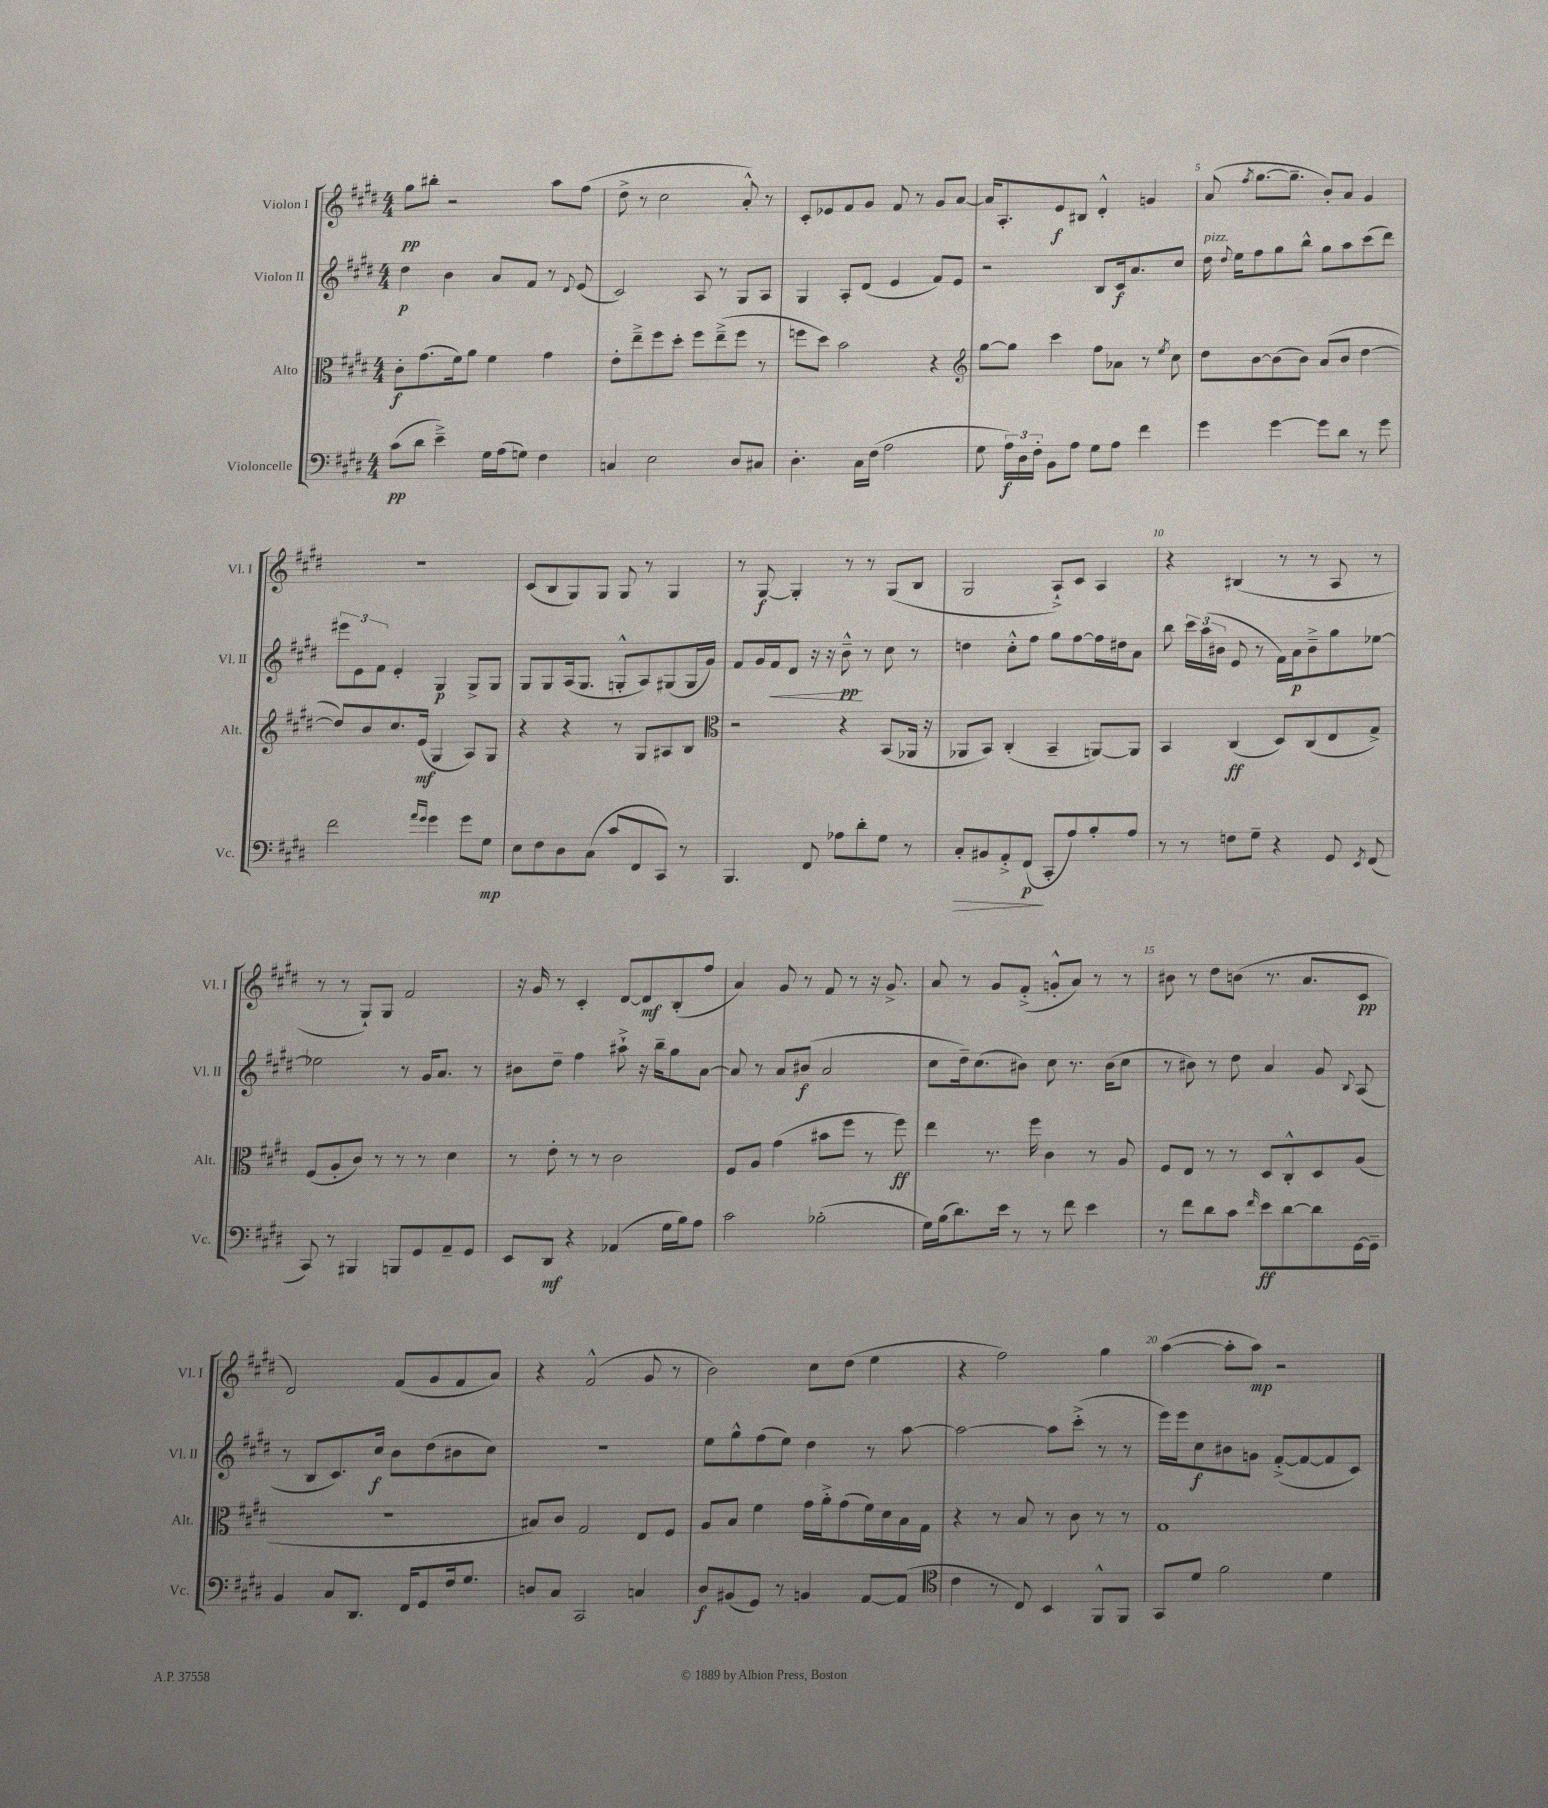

**kern	**kern	**kern	**kern
*staff4	*staff3	*staff2	*staff1
*clefF4	*clefC3	*clefG2	*clefG2
*k[f#c#g#d#]	*k[f#c#g#d#]	*k[f#c#g#d#]	*k[f#c#g#d#]
*M4/4	*M4/4	*M4/4	*M4/4
(8c#	8c#'	4dd#	8gg#
8d#	(8.g#	.	8bb#'
4e~^)	.	4b	2r
.	16f#)	.	.
.	8a	.	.
16G#	4f#	8a	.
(16A	.	.	.
8G)	.	8f#	.
4F#	4g#	8r	8aa
.	.	8qqd#	.
.	.	(8e	(8ff#
=	=	=	=
4C	8e'	2c#)	8dd#^
.	8ee~^	.	8r
2E	8ff#	.	2cc#
.	8dd#'	.	.
.	8ff#	8A	.
.	(8ee~^	8r	.
8D#	8ff#	8G#	8a'^^)
8C#	8r	8A	8r
=	=	=	=
4.D#'	8ff	4G#	8c#'
.	8dd#)	.	8e-
.	2b	8A'	8f#
16C#	.	(8d#	8g#
(16F#	.	.	.
2A	.	4e	8f#
.	.	.	8r
.	4r	8f#)	8g#
.	.	8e	[8a
=	=	=	=
*	*clefG2	*	*
8G#	[8gg#	2r	16a]
.	.	.	8.A'
24A)	8gg#]	.	.
24D#	.	.	.
24F#'	.	.	.
8BB	4ccc#	.	8e
8A	.	.	8B#
8G#	8ff#	8B	4d#'^^
8A	8a-	16c#	.
.	.	8.a	.
4f#	8r	.	4g
.	8qee	.	.
.	8cc#	8cc#	.
=	=	=	=
4g#	8dd#	16dd#	(8a
.	.	8qqdd#	.
.	.	16ee	.
.	.	.	8qff#
.	[8b	8ff#	[8.gg#
[4g#	(8b]	8gg#	.
.	.	.	8.gg#~]
.	8b)	8bb^^	.
8g#]	(8a	8gg#	8b')
8d#	8b	8aa	8a
8r	[4dd#	(8ccc#	4g#
8g#	.	8ddd#)	.
=	=	=	=
2f#	8dd#])	12eee#	1r
.	.	12e	.
.	8b	.	.
.	.	12f#	.
.	8.cc#	4e'	.
.	(16e	.	.
16qqa	.	.	.
16qqg#	.	.	.
4g#	4G#	4G#	.
8g#	8A)	8G#^	.
8G#	8G#	8G#	.
=	=	=	=
8E	4r	8G#	(8c#
8F#	.	8G#	8B
8D#	4r	(16A	8G#)
.	.	8.G#	.
(8C#	.	.	8G#
8c#	8r	8G'^^	8G#
8FF#	8G#	8A)	8r
8CC#)	8A#	(8G#	4G#
8r	8B	16G#	.
.	.	16g#)	.
=	=	=	=
*	*clefC3	*	*
4.BBB	2r	8f#	8r
.	.	16g#	[8G#
.	.	16f#	.
.	.	8d#	4G#']
8FF#	.	16r	.
.	.	16r	.
8A-	4r	8b~^^	8r
8d#'	.	8r	8r
8G#	(8BB	8cc#	(8G#
8r	16AA-	8r	8B
.	16r	.	.
=	=	=	=
8C#'	8AA-	4dd	2G#
8BB#	8BB)	.	.
8AA'^	(4C#'	8cc#'^^	.
(8FF#	.	8ff#	.
8CC#'	4BB~	8gg#	8A`^)
8A)	.	[8ff#	8c#
8B'	[8AA)	16ff#]	4A
.	.	16dd#	.
8A	8AA]	8a	.
=	=	=	=
8r	4BB	8bb	4r
8r	.	24ccc#	.
.	.	(24aa	.
.	.	24b#	.
8F	(4C#	8e	(4B#
8G#~	.	8r	.
4r	8D#)	16f#)	8r
.	.	16a	.
.	(8C#	8b#~^	8r
8GG#	8E	8gg#	8A
8qEE	.	.	.
(8FF#	8G#^)	[8ee-	8r
=	=	=	=
8CC#)	(8F#	2ee-]	8r
8r	8A'	.	8r
4BBB#	8c#)	.	8G#`)
.	8r	.	8G#
8BBB	8r	8r	2f#
8GG#	8r	16g#	.
.	.	8.a	.
8AA~	4d#	.	.
8GG#	.	8r	.
=	=	=	=
8EE	8r	8b#	16r
.	.	.	16g#
8DD#	8e'	8dd#~	8r
4r	8r	4ff#	4c#'
.	8r	.	.
(4AA-	2c#	8aa#`^	[8d#
.	.	16r	8d#]
.	.	16bb~	.
16G#	.	8gg#	(8B'
16B)	.	.	.
8A	.	[8a	8ff#
=	=	=	=
2c#	8F#	8a]	4a)
.	8A	8r	.
.	(4g#	8a	8g#
.	.	(8b#	8r
(2B-'	8b#	2a	8f#
.	8ff#	.	8r
.	8r	.	16r
.	.	.	8.g#^
.	8ff#)	.	.
=	=	=	=
16G#)	4ee	8cc#	8a
(16B	.	.	.
8.d#)	.	16dd#~)	8r
.	.	(8.cc#	.
.	8.r	.	8g#
16e	.	.	.
8r	.	8b#)	(8f#'^
.	16ff#	.	.
8r	4c#	8cc#	8g'^^
8f#	.	8.r	8a)
4e	8r	.	8r
.	.	(16b#	.
.	8A	8cc#	8r
=	=	=	=
8r	8F#	8r	8b#
8f#	8E	8b#)	8r
8d#	8r	8r	8dd#
8c#	8r	8dd#	(8b
16qqf#	.	.	.
8e	8D#	4a	8.r
[8d#	8C#'^^	.	.
.	.	.	8.a
8d#]	8D#	8g#	.
.	.	8qqB	.
[16GG#	(8A	(8A	8c#
16GG#~]	.	.	.
=	=	=	=
4BB	1r	8r	2d#)
.	.	8B	.
8C#	.	8.c#)	.
8.DD#	.	.	.
.	.	16cc#	.
.	.	8b	(8f#
16FF#	.	.	.
8GG#	.	(8dd#	8g#
16F#	.	8b#	8f#
8.G#	.	.	.
.	.	8cc#)	8a)
=	=	=	=
8D	8B#)	1r	4r
8C#	8c#	.	.
2CC#	2G#	.	(2f#^^
4C	8E	.	8g#
.	8F#	.	8r
=	=	=	=
8D#	8A	8ee	2b)
(8BB#	8B	8gg#^^	.
8GG#)	4f#	(8ff#	.
8r	.	8ee)	.
4BB	16g#	4dd#	8cc#
.	16a'^	.	.
.	(8g#	.	(8dd#
[8AA	16f#)	8r	4ee
.	16d#	.	.
(8AA]	16B	[8aa	.
.	16G#	.	.
=	=	=	=
*clefC4	*	*	*
4c#	4r	2aa_	4r
8r	8r	.	2ff#)
8C#)	8B	.	.
4BB	8r	8aa]	.
.	8c#	(8ccc#'^	.
8FF#^^	8r	8r	4gg#
8FF#	8r	8r	.
=	=	=	=
8GG#	1G#	16eee)	([4aa
.	.	16eee	.
8d#	.	8cc#	.
2f#	.	8b#	8aa']
.	.	8g	8aa)
.	.	([8f#'^	2r
.	.	8f#_	.
4d#	.	8f#]	.
.	.	8c#)	.
==	==	==	==
*-	*-	*-	*-
